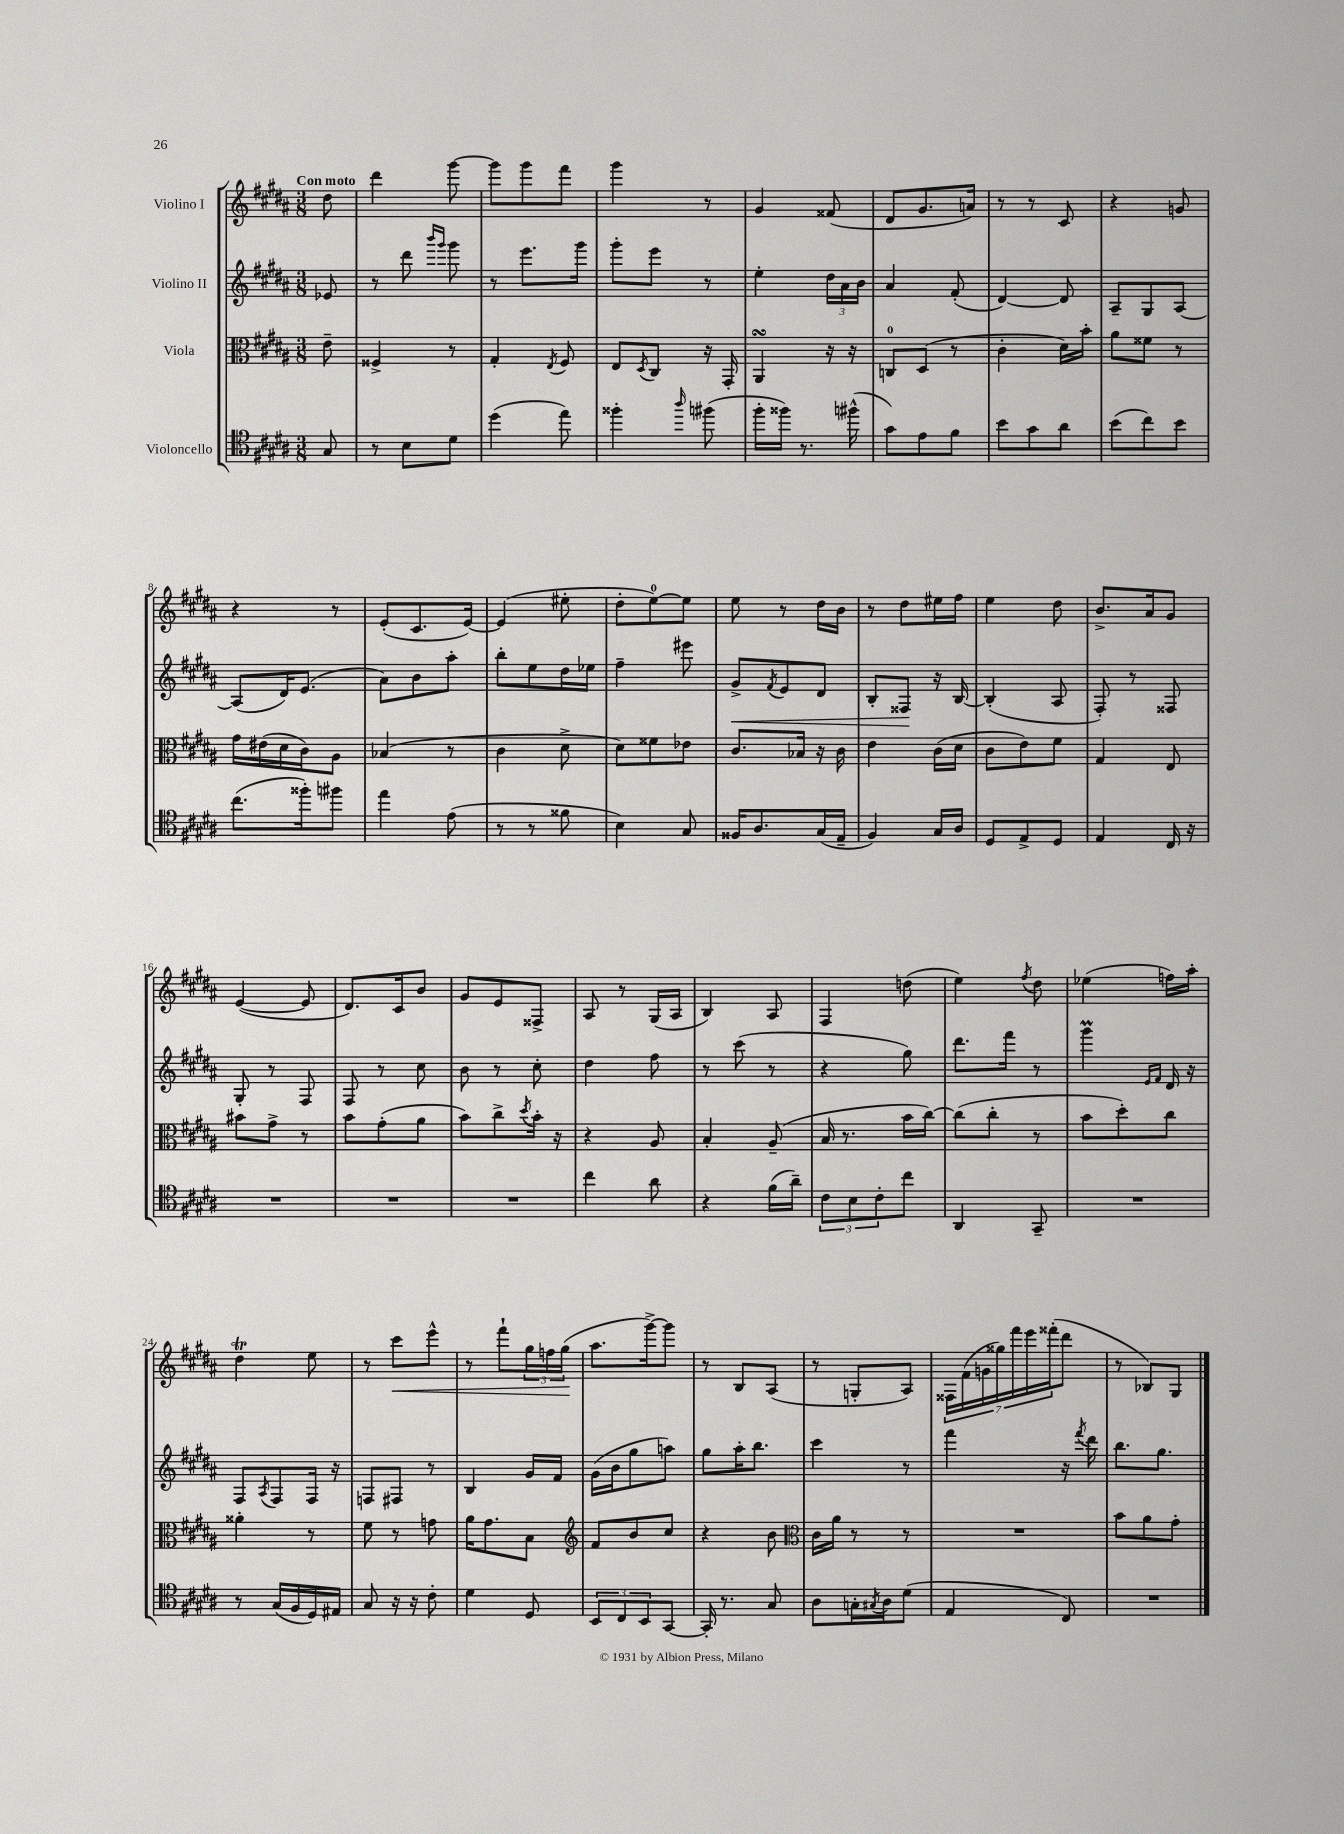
<<
\new StaffGroup <<
\new Staff = "s0" \with { instrumentName = "Violino I" } {
    \clef treble \key b \major \numericTimeSignature \time 3/8 \partial 8 \tempo "Con moto"
    dis''8 |
    dis'''4 gis'''8~ |
    gis'''8 gis'''8 fis'''8 |
    gis'''4 r8 |
    gis'4 fisis'8( |
    dis'8 gis'8. a'16) |
    r8 r8 cis'8 |
    r4 g'8 |
    r4 r8 |
    e'8-.( cis'8. e'16~) |
    e'4( eis''8-. |
    dis''8-. e''8-0~) e''8 |
    e''8 r8 dis''16 b'16 |
    r8 dis''8 eis''16 fis''16 |
    e''4 dis''8 |
    b'8.-> ais'16 gis'8 |
    e'4~( e'8 |
    dis'8.) cis'16 b'8 |
    gis'8 e'8 fisis8-> |
    ais8 r8 gis16( ais16 |
    b4) ais8 |
    fis4 d''8( |
    e''4) \acciaccatura { fis''8 } dis''8 |
    ees''4( f''16) ais''16-. |
    dis''4\trill e''8 |
    r8 cis'''8\< e'''8-^ |
    r8 fis'''8-! \tuplet 3/2 { gis''16 f''16 gis''16\!( } |
    ais''8. gis'''16~->) gis'''8 |
    r8 b8 ais8( |
    r8 g8-. ais8) |
    \tuplet 7/4 { fisis16 fis'16( g'16 gisis''16) fis'''16 e'''16 fisis'''16-.( } dis'''8 |
    r8 bes8) gis8 \bar "|." |
}
\new Staff = "s1" \with { instrumentName = "Violino II" } {
    \clef treble \key b \major \numericTimeSignature \time 3/8 \partial 8
    ees'8 |
    r8 dis'''8 \grace { b'''16 gis'''16 } gis'''8 |
    r8 e'''8. gis'''16 |
    gis'''8-. e'''8 r8 |
    e''4-. \tuplet 3/2 { dis''16 ais'16 b'16 } |
    ais'4 fis'8-.( |
    dis'4~) dis'8 |
    ais8-- gis8 ais8~ |
    ais8( dis'16) e'8.( |
    ais'8) b'8 ais''8-. |
    b''8-. e''8 dis''16 ees''16 |
    fis''4-- eis'''8 |
    gis'8->\< \acciaccatura { fis'8 } e'8 dis'8 |
    b8-. fisis8\! r16 b16~ |
    b4-.( ais8 |
    fis8-.) r8 fisis8 |
    gis8-. r8 fis8 |
    fis8 r8 cis''8 |
    b'8 r8 cis''8-. |
    dis''4 fis''8 |
    r8 cis'''8( r8 |
    r4 gis''8) |
    dis'''8. fis'''16 r8 |
    gis'''4\prall \grace { e'16 fis'16 } dis'16 r16 |
    fis8 \acciaccatura { ais8 } fis8 fis16 r16 |
    f8 fis8 r8 |
    b4 gis'16 fis'16 |
    gis'16( b'16 gis''8 a''8) |
    gis''8 ais''16-. b''8. |
    cis'''4 r8 |
    fis'''4 r16 \acciaccatura { fis'''8 } dis'''16 |
    b''8. gis''8. \bar "|." |
}
\new Staff = "s2" \with { instrumentName = "Viola" } {
    \clef alto \key b \major \numericTimeSignature \time 3/8 \partial 8
    e'8-- |
    fisis4-> r8 |
    gis4-. \acciaccatura { e8 } fis8 |
    e8 \acciaccatura { dis8 } cis8 r16 gis,16-. |
    ais,4\turn r16 r16 |
    c8-0 dis8( r8 |
    cis'4-. dis'16) b'16-. |
    ais'8 fisis'8 r8 |
    gis'16 eis'16( dis'16 cis'16) ais8 |
    bes4( r8 |
    cis'4 dis'8-> |
    dis'8) fisis'8 ees'8 |
    cis'8. bes16 r16 cis'16 |
    e'4 cis'16( dis'16 |
    cis'8 e'8) fis'8 |
    gis4 e8 |
    bis'8 gis'8-> r8 |
    b'8 gis'8-.( ais'8 |
    b'8) cis''8-> \acciaccatura { dis''8 } b'16-. r16 |
    r4 ais8 |
    b4-. ais8--( |
    b16 r8. b'16 cis''16~) |
    cis''8( cis''8-. r8 |
    b'8 dis''8-.) cis''8 |
    aisis'4-. r8 |
    fis'8 r8 g'8 |
    ais'16 gis'8. b8 |
    \clef treble fis'8 b'8 cis''8 |
    r4 b'8 |
    \clef alto cis'16 ais'16 r8 r8 |
    R4. |
    b'8 ais'8 gis'8-. \bar "|." |
}
\new Staff = "s3" \with { instrumentName = "Violoncello" } {
    \clef tenor \key b \major \numericTimeSignature \time 3/8 \partial 8
    gis8 |
    r8 b8 dis'8 |
    dis''4( e''8) |
    fisis''4-. \grace { ais''16 } fis''8( |
    fis''16-. fisis''16) r8. fis''16-^( |
    gis'8) e'8 fis'8 |
    b'8 gis'8 ais'8 |
    b'8( cis''8) b'8 |
    cis''8.( fisis''16-.) fis''8 |
    e''4 e'8( |
    r8 r8 fisis'8 |
    b4) gis8 |
    fisis16 ais8. gis16( e16-- |
    fis4) gis16 ais16 |
    dis8 e8-> dis8 |
    e4 cis16 r16 |
    R4. |
    R4. |
    R4. |
    cis''4 ais'8 |
    r4 fis'16( ais'16--) |
    \tuplet 3/2 { cis'8 b8 cis'8-. } cis''8 |
    ais,4 gis,8-- |
    R4. |
    r8 gis16( fis16 dis16) eis16 |
    gis8 r16 r16 cis'8-. |
    dis'4 dis8 |
    \tuplet 3/2 { b,8 cis8 b,8 } gis,8~ |
    gis,16-. r8. gis8 |
    ais8 g16-. \acciaccatura { gis8 } ais16 dis'8( |
    e4 cis8) |
    R4. \bar "|." |
}
>>
>>
